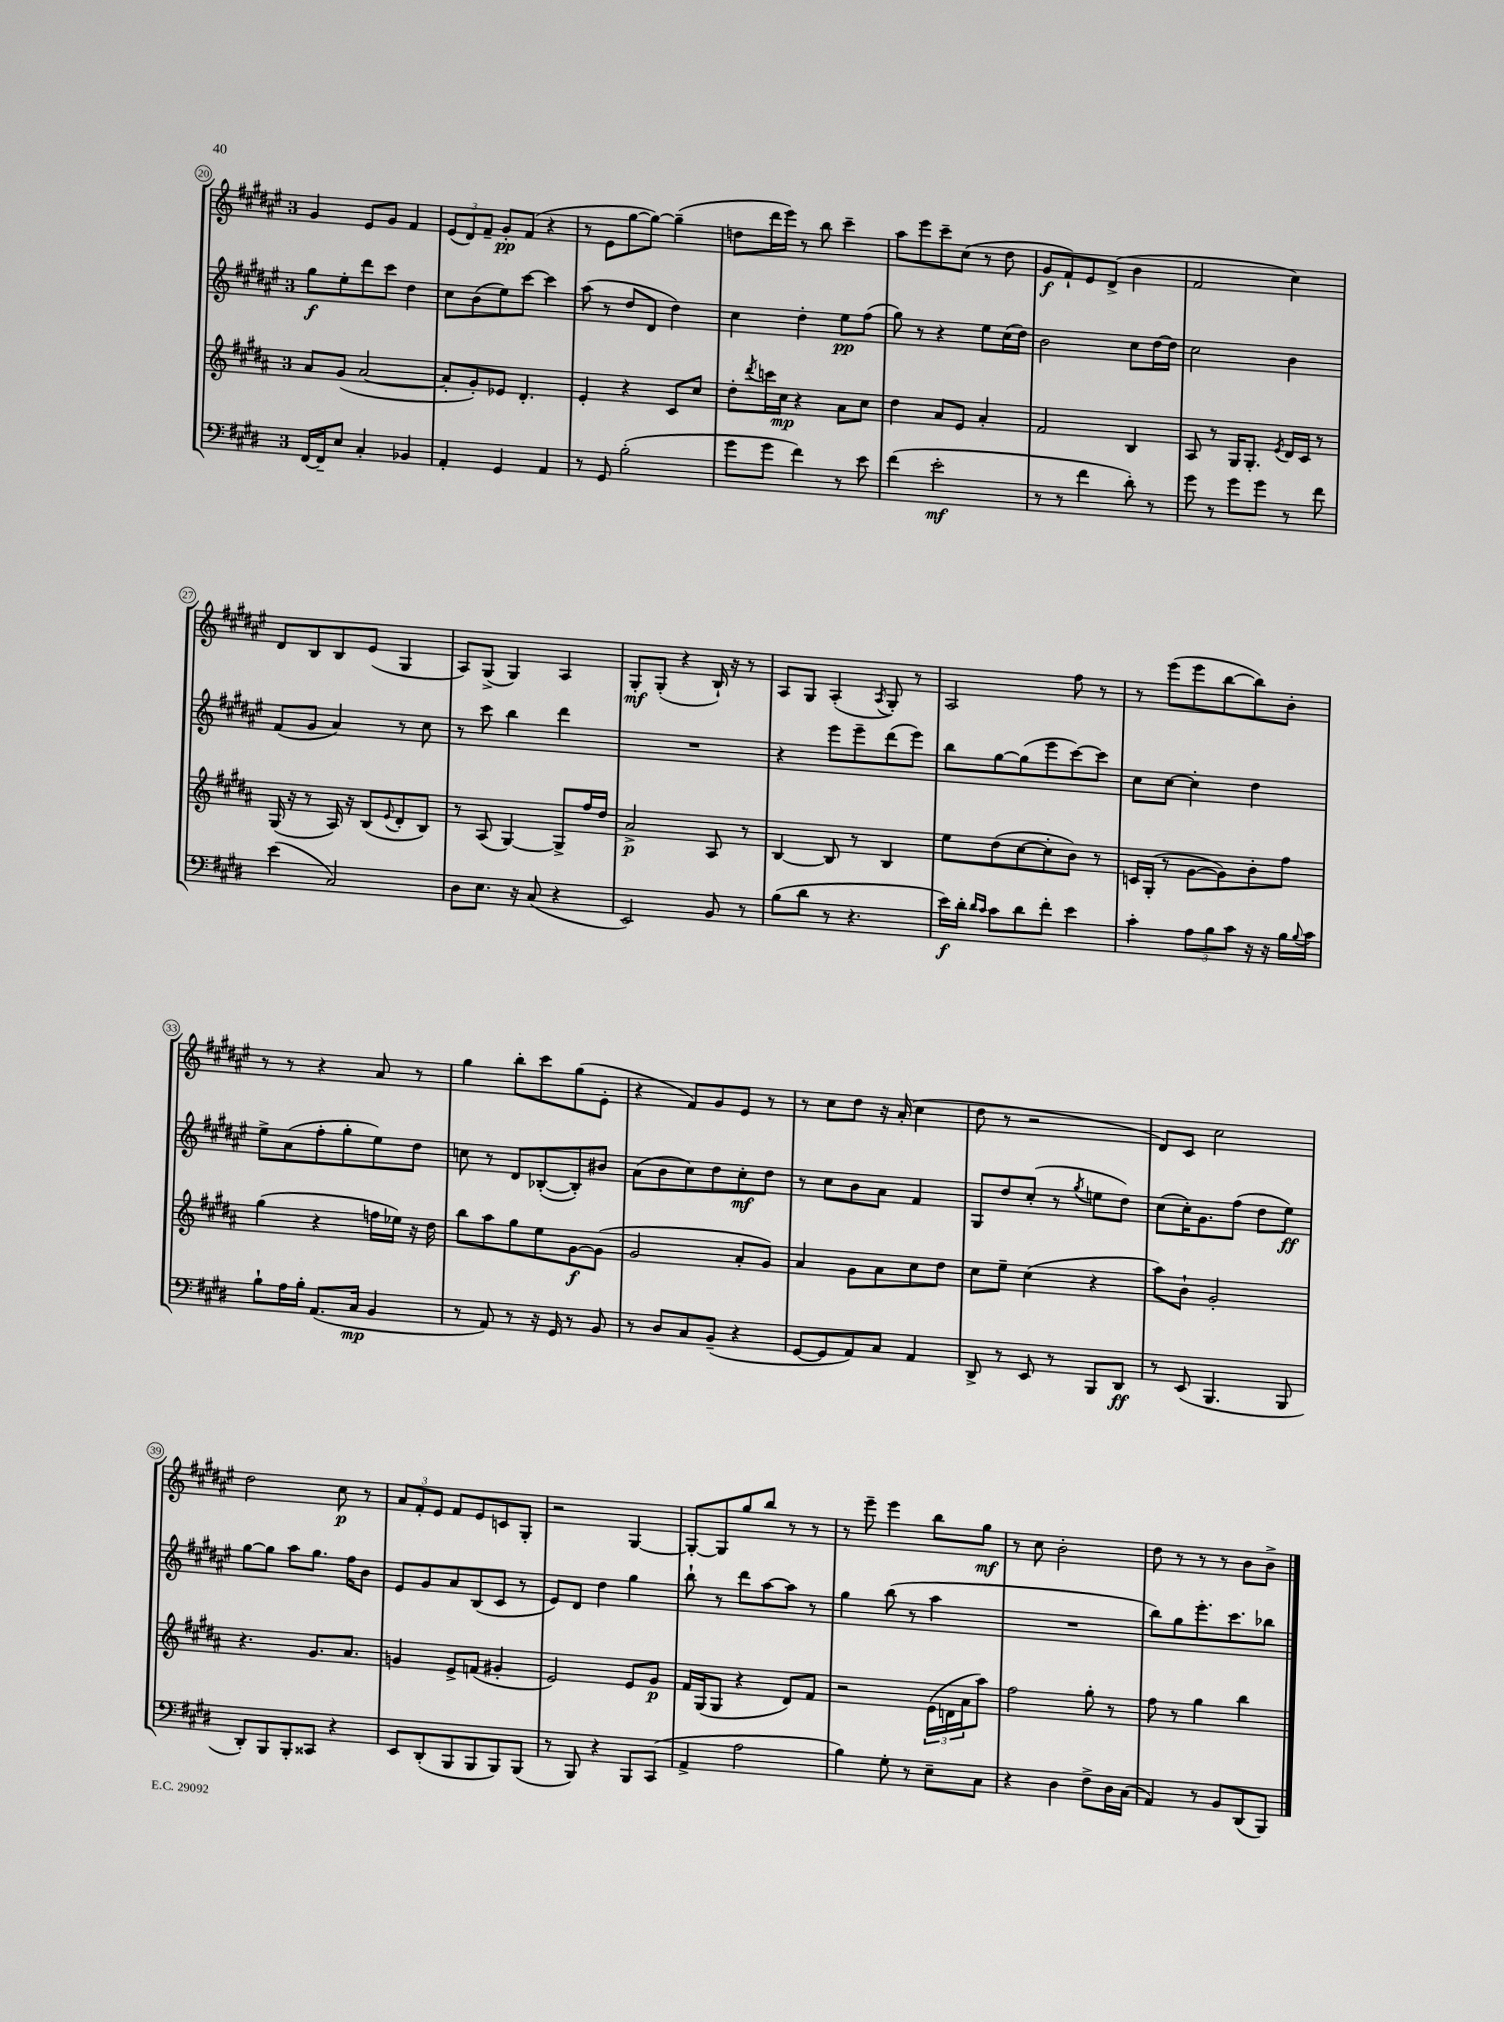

**kern	**dynam	**kern	**dynam	**kern	**dynam	**kern	**dynam
*part4	*part4	*part3	*part3	*part2	*part2	*part1	*part1
*staff4	*staff4	*staff3	*staff3	*staff2	*staff2	*staff1	*staff1
*clefF4	*	*clefG2	*	*clefG2	*	*clefG2	*
*k[f#c#g#d#]	*	*k[f#c#g#d#a#]	*	*k[f#c#g#d#a#e#]	*	*k[f#c#g#d#a#e#]	*
*M3/4	*	*M3/4	*	*M3/4	*	*M3/4	*
=20	=20	=20	=20	=20	=20	=20	=20
[16FF#/LL	.	8a#/L	.	8gg#\L	f	4g#/	.
16FF#~/J]	.	.	.	.	.	.	.
8E/J	.	(8g#/J	.	8ee#'\	.	.	.
4C#'/	.	[2a#/	.	8ddd#\	.	8e#/L	.
.	.	.	.	8ccc#\J	.	8g#/J	.
4BB-X/	.	.	.	4dd#\	.	4f#/	.
=21	=21	=21	=21	=21	=21	=21	=21
4AA'/	.	8a#'/L]	.	8cc#\L	.	(12e#/L	.
.	.	.	.	.	.	12d#/)	.
.	.	8g#'/)	.	(8b\	.	.	.
.	.	.	.	.	.	12f#~/J	.
4GG#/	.	8e-X/J	.	8ee#\)	.	8g#'/L	pp
.	.	4.d#'/	.	[8ccc#\J	.	(8f#/J	.
4AA/	.	.	.	4ccc#\]	.	4r	.
=22	=22	=22	=22	=22	=22	=22	=22
8r	.	4e'/	.	(8aa#\	.	8r	.
8GG#/	.	.	.	8r	.	8e#\L	.
(2B'\	.	4r	.	8dd#/L	.	[8gg#\	.
.	.	.	.	8d#/J	.	8gg#\J_)	.
.	.	8c#/L	.	4dd#\)	.	(4gg#~\]	.
.	.	8cc#/J	.	.	.	.	.
=23	=23	=23	=23	=23	=23	=23	=23
8g#\L	.	8dd#'\L	.	4cc#\	.	8ddn\L	.
.	.	8qddd#/	.	.	.	.	.
8g#\J	.	16cccn\L	.	.	.	16ddd#\L	.
.	.	16cc#\JJ	mp	.	.	16eee#\JJ)	.
4f#\)	.	4r	.	4dd#'\	.	8r	.
.	.	.	.	.	.	8bb\	.
8r	.	8a#\L	.	8ee#\L	pp	4ccc#~\	.
8e\	.	8cc#\J	.	(8ff#\J	.	.	.
=24	=24	=24	=24	=24	=24	=24	=24
(4f#\	.	4dd#\	.	8gg#\)	.	8aa#\L	.
.	.	.	.	8r	.	8eee#\	.
2e'\	mf	8a#/L	.	4r	.	8ccc#~\	.
.	.	8e/J	.	.	.	(8cc#\J	.
.	.	4a#'/	.	8ee#\L	.	8r	.
.	.	.	.	(16cc#\L	.	8dd#\	.
.	.	.	.	16dd#\JJ)	.	.	.
=25	=25	=25	=25	=25	=25	=25	=25
8r	.	2f#/	.	2b\	.	8g#/L	f
8r	.	.	.	.	.	8f#`/)	.
4f#\	.	.	.	.	.	8e#/	.
.	.	.	.	.	.	(8d#^/J	.
8d#'\)	.	4B/	.	8cc#\L	.	4b\	.
8r	.	.	.	[16dd#\L	.	.	.
.	.	.	.	16dd#\JJ]	.	.	.
=26	=26	=26	=26	=26	=26	=26	=26
8g#\	.	8A#/	.	2cc#\	.	2f#/	.
8r	.	8r	.	.	.	.	.
8g#\L	.	16G#/KL	.	.	.	.	.
.	.	8.G#'/J	.	.	.	.	.
8g#\J	.	.	.	.	.	.	.
.	.	8qe/	.	.	.	.	.
8r	.	16d#/LL	.	4b\	.	4cc#\)	.
.	.	16c#/JJ	.	.	.	.	.
8f#\	.	8r	.	.	.	.	.
!!LO:LB:g=z
=27	=27	=27	=27	=27	=27	=27	=27
(4e\	.	(16G#/	.	(8f#/L	.	8d#/L	.
.	.	16r	.	.	.	.	.
.	.	8r	.	8g#/J	.	8B/	.
2C#/)	.	16A#/)	.	4a#/)	.	8B/	.
.	.	16r	.	.	.	.	.
.	.	(8B/L	.	.	.	(8e#/J	.
.	.	8qqe/	.	.	.	.	.
.	.	8d#'/	.	8r	.	4G#/	.
.	.	8B/J)	.	8cc#\	.	.	.
=28	=28	=28	=28	=28	=28	=28	=28
8D#\L	.	8r	.	8r	.	8A#/L)	.
8.E\J	.	(8A#/	.	8ccc#\	.	(8G#^/J	.
.	.	[4G#/)	.	4bb\	.	4G#/)	.
16r	.	.	.	.	.	.	.
(8C#/	.	.	.	.	.	.	.
4r	.	8G#^/L]	.	4ddd#\	.	4A#/	.
.	.	16ff#/L	.	.	.	.	.
.	.	16dd#/JJ	.	.	.	.	.
=29	=29	=29	=29	=29	=29	=29	=29
2EE/)	.	2a#^/	p	2.r	.	8G#'/L	mf
.	.	.	.	.	.	(8G#'/J	.
.	.	.	.	.	.	4r	.
8BB/	.	8A#/	.	.	.	16B`/)	.
.	.	.	.	.	.	16r	.
8r	.	8r	.	.	.	8r	.
=30	=30	=30	=30	=30	=30	=30	=30
(8B\L	.	[4B/	.	4r	.	8A#/L	.
8d#\J	.	.	.	.	.	8G#/J	.
8r	.	8B/]	.	8eee#\L	.	(4A#'/	.
4.r	.	8r	.	8eee#~\	.	.	.
.	.	.	.	.	.	8qA#/	.
.	.	4B/	.	(8ddd#\	.	8G#'/)	.
.	.	.	.	8eee#\J)	.	8r	.
=31	=31	=31	=31	=31	=31	=31	=31
16e\LL)	f	8ee\L	.	8bb\L	.	2A#/	.
16d#'\JJ	.	.	.	.	.	.	.
16qqd#/LL	.	.	.	.	.	.	.
16qqc#/JJ	.	.	.	.	.	.	.
8c#\L	.	(8dd#\	.	[8gg#\	.	.	.
8d#\	.	[8cc#\	.	(8gg#\]	.	.	.
8f#'\J	.	8cc#'\]	.	8eee#\	.	.	.
4e\	.	8b\J)	.	[8ccc#\)	.	8ff#\	.
.	.	8r	.	8ccc#\J]	.	8r	.
=32	=32	=32	=32	=32	=32	=32	=32
4c#'\	.	16cn/LL	.	8cc#\L	.	8r	.
.	.	(16G#'/JJ	.	.	.	.	.
.	.	8r	.	[8cc#\J	.	(8eee#\L	.
12A\L	.	[8g#\L	.	4cc#'\]	.	8eee#\	.
12B\	.	.	.	.	.	.	.
.	.	8g#\])	.	.	.	[8bb\	.
12c#\J	.	.	.	.	.	.	.
16r	.	8b'\	.	4dd#\	.	8bb\])	.
16r	.	.	.	.	.	.	.
16B\LL	.	8ff#\J	.	.	.	8b'\J	.
8qqB/	.	.	.	.	.	.	.
16c#\JJ	.	.	.	.	.	.	.
!!LO:LB:g=z
=33	=33	=33	=33	=33	=33	=33	=33
8B`\L	.	(4gg#\	.	8ee#^\L	.	8r	.
16A\L	.	.	.	(8a#\	.	8r	.
16B'\JJ	.	.	.	.	.	.	.
(8.AA/L	.	4r	.	8ff#'\	.	4r	.
.	.	.	.	8gg#'\	.	.	.
16C#/Jk	mp	.	.	.	.	.	.
4BB/	.	16ffn\LL	.	8ee#\)	.	8a#/	.
.	.	16ee-X\JJ)	.	.	.	.	.
.	.	16r	.	8dd#\J	.	8r	.
.	.	16dd#\	.	.	.	.	.
=34	=34	=34	=34	=34	=34	=34	=34
8r	.	8bb\L	.	8ccn\	.	4gg#\	.
8AA/)	.	8aa#\	.	8r	.	.	.
8r	.	8gg#\	.	8d#/L	.	8bb'\L	.
16r	.	8ee\	.	([8B-X'/	.	8ccc#\	.
16GG#/	.	.	.	.	.	.	.
8r	.	[8g#\	f	8B-'/])	.	(8gg#\	.
8BB/	.	(8g#\J]	.	8b#X/J	.	8e#'\J	.
=35	=35	=35	=35	=35	=35	=35	=35
8r	.	2g#/	.	(8a#\L	.	4r	.
8D#/L	.	.	.	8b\	.	.	.
8C#/	.	.	.	8cc#\)	.	8f#/L)	.
(8BB~/J	.	.	.	8dd#\	.	8g#/	.
4r	.	8a#'/L	.	8cc#'\	mf	8e#/J	.
.	.	8g#/J)	.	8dd#\J	.	8r	.
=36	=36	=36	=36	=36	=36	=36	=36
[8GG#/L	.	4a#/	.	8r	.	8r	.
8GG#/]	.	.	.	8cc#\L	.	8cc#\L	.
8AA/)	.	8g#\L	.	8b\	.	8dd#\J	.
8C#/J	.	8a#\	.	8a#\J	.	16r	.
.	.	.	.	.	.	(16a#'/	.
4AA/	.	8cc#\	.	4f#/	.	4cc#\	.
.	.	8dd#\J	.	.	.	.	.
=37	=37	=37	=37	=37	=37	=37	=37
8DD#^/	.	8cc#\L	.	8G#/L	.	8dd#\	.
8r	.	8ee~\J	.	8dd#/	.	8r	.
8EE/	.	(4cc#\	.	(8cc#'/J	.	2r	.
8r	.	.	.	8r	.	.	.
.	.	.	.	8qgg#/	.	.	.
8BBB/L	.	4r	.	8een\L	.	.	.
8DD#/J	ff	.	.	8dd#\J)	.	.	.
=38	=38	=38	=38	=38	=38	=38	=38
8r	.	8aa#\L)	.	(8cc#\L	.	8d#/L)	.
(8EE/	.	8b`\J	.	16cc#'\K)	.	8c#/J	.
.	.	.	.	8.g#\	.	.	.
4.BBB/	.	2g#'/	.	.	.	2cc#\	.
.	.	.	.	(8ff#\J	.	.	.
.	.	.	.	8dd#\L	.	.	.
8BBB/	.	.	.	8ee#\J)	ff	.	.
!!LO:LB:g=z
=39	=39	=39	=39	=39	=39	=39	=39
8DD#'/L)	.	4.r	.	[8gg#\L	.	2dd#\	.
8BBB/	.	.	.	8gg#\J]	.	.	.
8BBB'/	.	.	.	8aa#\L	.	.	.
8CC##X/J	.	8.g#/L	.	8.gg#\J	.	.	.
4r	.	.	.	.	.	8cc#\	p
.	.	8.a#/J	.	16ff#\KL	.	.	.
.	.	.	.	8b\J	.	8r	.
=40	=40	=40	=40	=40	=40	=40	=40
8EE/L	.	4gn/	.	8e#/L	.	12a#/L	.
.	.	.	.	.	.	12f#'/	.
(8DD#'/	.	.	.	8g#/	.	.	.
.	.	.	.	.	.	12e#/J	.
8BBB/	.	8e^/L	.	8a#/	.	8f#/L	.
8BBB/	.	(8fn/J	.	(8B/	.	8e#/	.
8BBB/)	.	4g#X'/	.	8c#/J	.	8cn/	.
(8BBB/J	.	.	.	8r	.	8G#'/J	.
=41	=41	=41	=41	=41	=41	=41	=41
8r	.	2e/)	.	8e#/L)	.	2r	.
8BBB/)	.	.	.	8d#/J	.	.	.
4r	.	.	.	4dd#\	.	.	.
8BBB/L	.	8e/L	.	4gg#\	.	[4G#/	.
(8CC#/J	.	8g#/J	p	.	.	.	.
=42	=42	=42	=42	=42	=42	=42	=42
4AA^/	.	16f#/LL	.	8bb`\	.	8G#'/L_	.
.	.	(16G#/J	.	.	.	.	.
.	.	8G#/J	.	8r	.	8G#/]	.
2A\	.	4r	.	8ddd#\L	.	8gg#/	.
.	.	.	.	[8aa#\	.	8bb/J	.
.	.	8d#/L)	.	8aa#\J]	.	8r	.
.	.	8f#/J	.	8r	.	8r	.
=43	=43	=43	=43	=43	=43	=43	=43
4B\)	.	2r	.	4gg#\	.	8r	.
.	.	.	.	.	.	8eee#~\	.
8G#'\	.	.	.	(8bb\	.	4eee#\	.
8r	.	.	.	8r	.	.	.
8E~\L	.	(24e\LL	.	4aa#\	.	8bb\L	.
.	.	24dn\	.	.	.	.	.
.	.	24a#\J	.	.	.	.	.
8C#\J	.	8aa#\J)	.	.	.	8gg#\J	mf
=44	=44	=44	=44	=44	=44	=44	=44
4r	.	2ff#\	.	2.r	.	8r	.
.	.	.	.	.	.	8cc#\	.
4D#\	.	.	.	.	.	2b'\	.
8F#^\L	.	8gg#'\	.	.	.	.	.
16D#\L	.	8r	.	.	.	.	.
(16C#\JJ	.	.	.	.	.	.	.
=45	=45	=45	=45	=45	=45	=45	=45
4AA/)	.	8ff#\	.	8bb\L)	.	8dd#\	.
.	.	8r	.	8gg#\	.	8r	.
8r	.	4gg#\	.	8.eee#'\	.	8r	.
8BB/L	.	.	.	.	.	8r	.
.	.	.	.	8.ccc#\	.	.	.
(8DD#/	.	4bb\	.	.	.	8b\L	.
8BBB/J)	.	.	.	8bb-X\J	.	8b^\J	.
==	==	==	==	==	==	==	==
*-	*-	*-	*-	*-	*-	*-	*-
